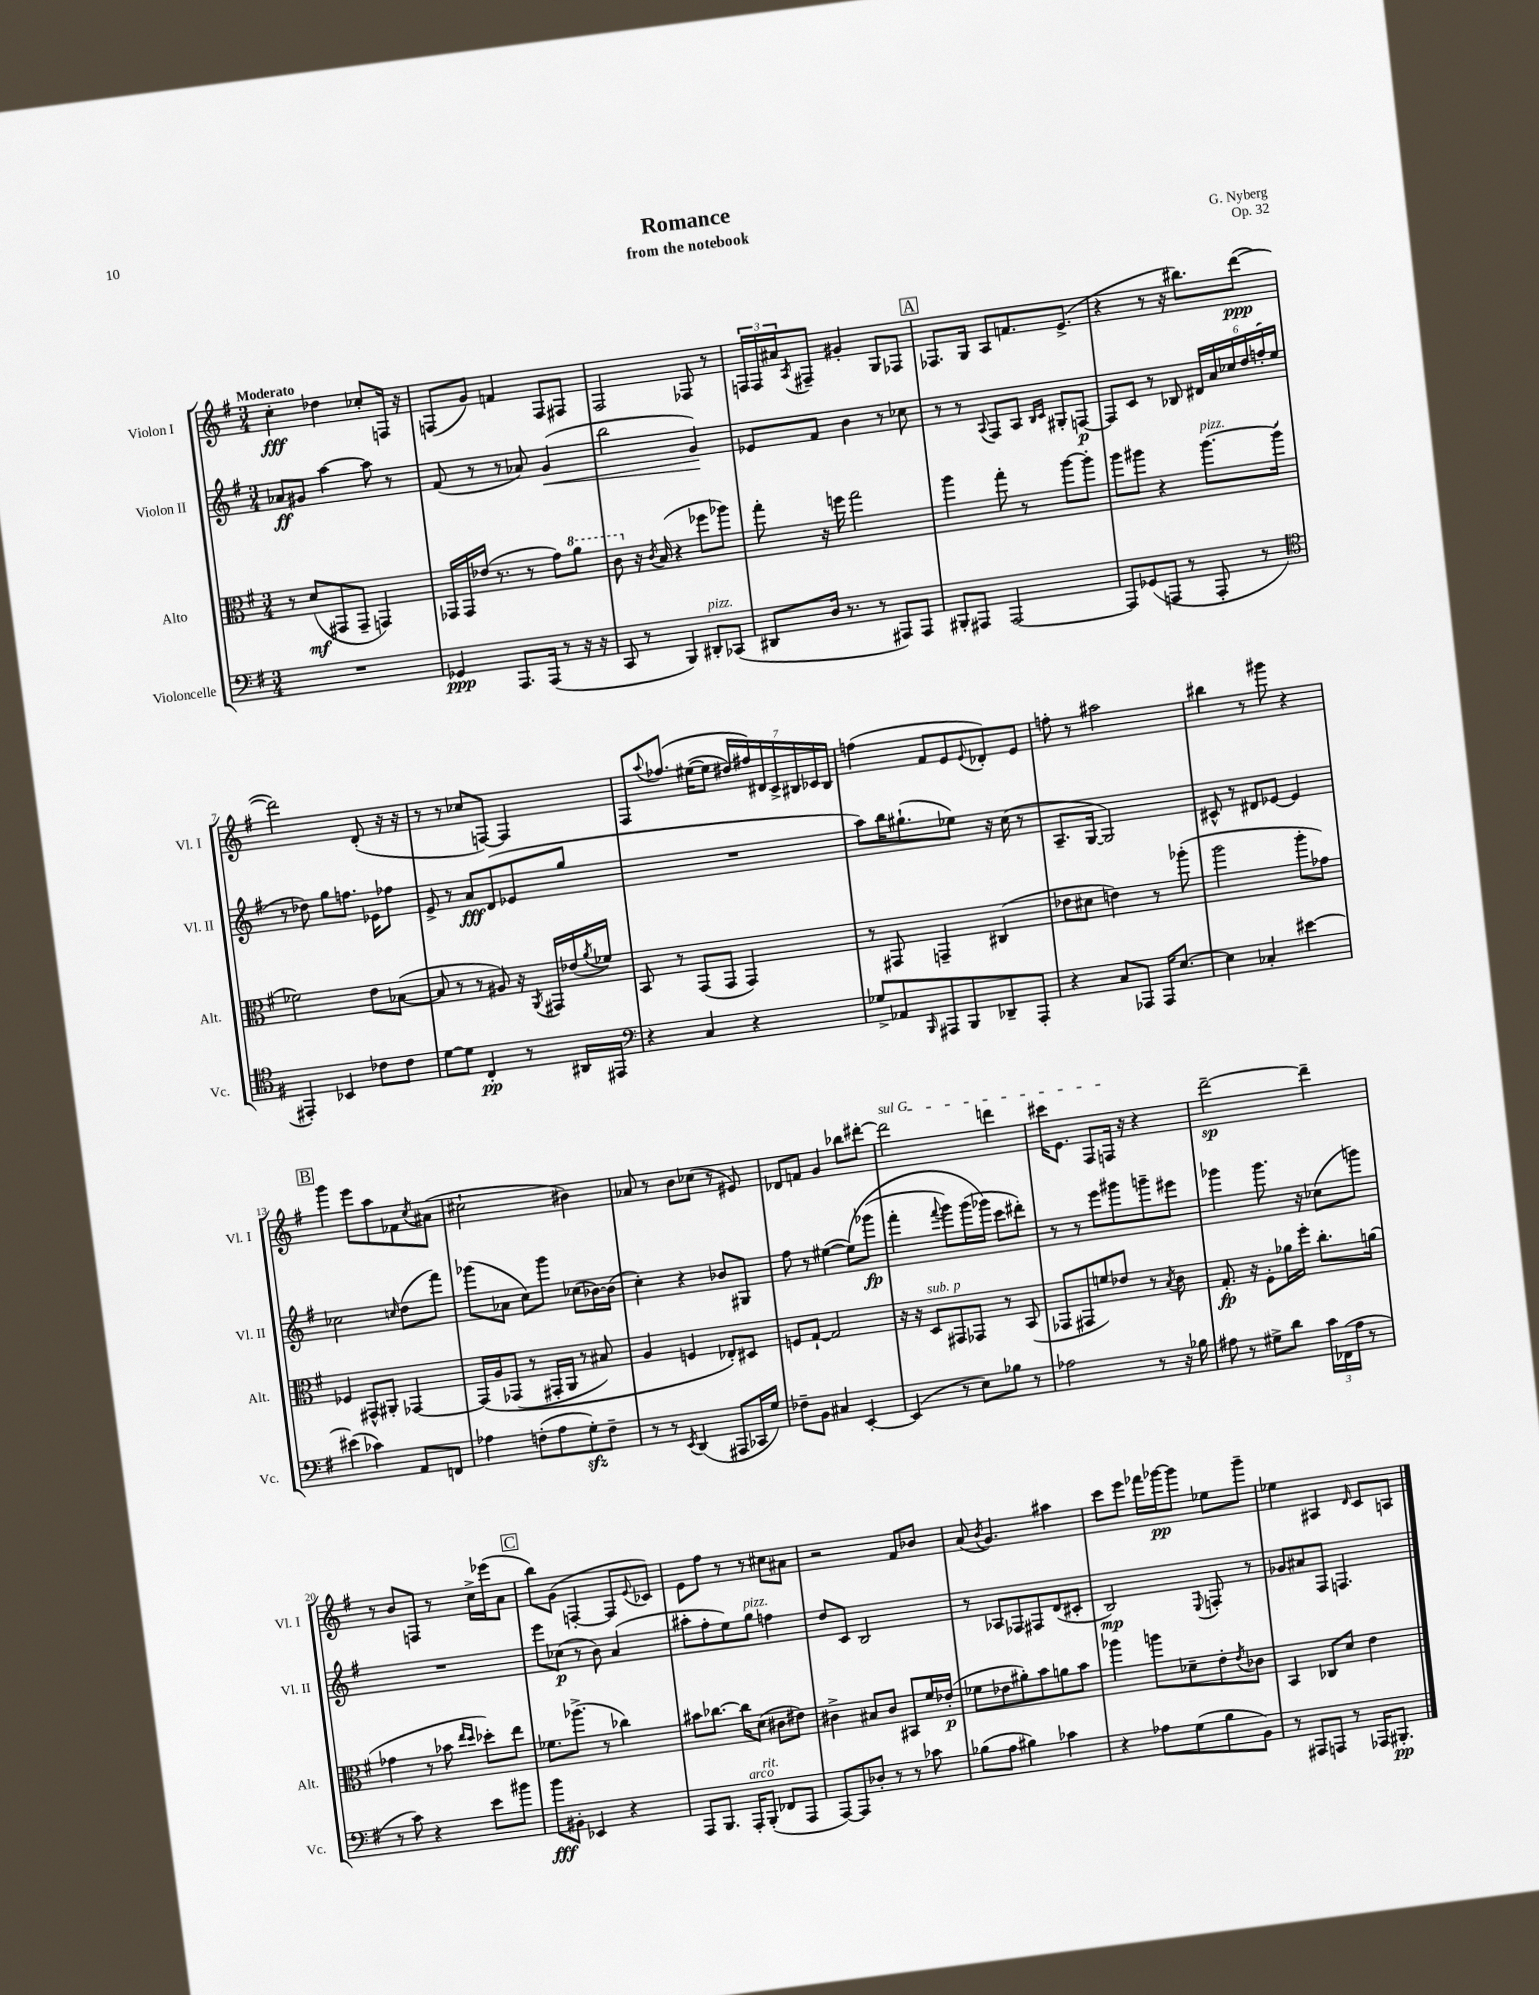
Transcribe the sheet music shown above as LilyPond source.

\header { title = "Romance" composer = "G. Nyberg" subtitle = "from the notebook" opus = "Op. 32" }
<<
\new StaffGroup <<
\new Staff = "s0" \with { instrumentName = "Violon I" shortInstrumentName = "Vl. I" } {
    \clef treble \key g \major \numericTimeSignature \time 3/4 \tempo "Moderato"
    c''4-.\fff des''4 ces''8-. f16 r16 |
    f8( g'8) f'4 f8 fis8 |
    fis2 fes8 r8 |
    \tuplet 3/2 { f16 f16 ais'16 } \acciaccatura { a8 } fis8-- gis'4-. g8 fes8 |
    \mark \markup { \box "A" } fes8. g16 a8 f'8. e'8.->( |
    r4 r8 r16 bis''8.) d'''8~\ppp( |
    d'''2) d'8-.( r16 r16 |
    r8 r8 ces''8 f8~) f4 |
    fis8 \appoggiatura { a''8 } fes''8.\( eis''16~( eis''8 \tuplet 7/4 { dis''16) fis''16\) dis'16 c'16-> bis16 ces'16 bis16 } |
    f''4( fis'8 e'8 \appoggiatura { e'8 } des'8-.) e'8 |
    f''8-. r8 ais''2 |
    bis''4 r8 gis'''8 r4 |
    \mark \markup { \box "B" } g'''4 e'''8 a''8 fes'8 \acciaccatura { c''8 } ais'8( |
    cis''2-! bis'4) |
    aes'8 r8 b'8 ces''8( r8 eis'8) |
    des'8 f'8 g'4 bes''8 dis'''8~-. |
    \once \override TextSpanner.bound-details.left.text = \markup { \italic "sul G" } dis'''2\startTextSpan d'''4 |
    cis'''16 e'8. fis8 f16\stopTextSpan r16 r4 |
    d'''2~--\sp d'''4-- |
    r8 b'8 f8 r8 c''16-> ees'''16( a'8 |
    \mark \markup { \box "C" } b''8) g'8( f4~-. f8 \appoggiatura { e'8 } ces'8) |
    e'8 fis''8 r8 r8 cis''8 ais'8 |
    r2 fis'8 bes'8 |
    a'8( \acciaccatura { b'8 } g'4.) ais''4 |
    c'''8 e'''8 fes'''16 ges'''16~\pp ges'''8 ees''8 ges'''8-- |
    ees''4 ais4 \grace { d'16 } c'8 a8 \bar "|." |
}
\new Staff = "s1" \with { instrumentName = "Violon II" shortInstrumentName = "Vl. II" } {
    \clef treble \key g \major \numericTimeSignature \time 3/4
    aes'8\ff gis'8 a''4~ a''8 r8 |
    fis'8( r8 r8 aes'8) g'4\<( |
    b''2 g'4\!) |
    ees'8 fis'8 b'4 r8 ces''8 |
    \mark \markup { \box "A" } r8 r8 \appoggiatura { a8 } fis8 a8 \grace { b16 c'16 } gis8-. f8~\p |
    f8 c'8 r8 bes8 \tuplet 6/4 { dis'16 a'16 ces''16 d''16 f''16-.( e''16 } |
    r8 des''8) g''8 f''8. ees'16 fes''8 |
    e'8-> r8 a'8\fff d'8( ees'8 g''8 |
    R2. |
    a''8) b''16 gis''8.-!( ees''8) r16 c''16( r8 |
    a8.-- g16~ g2) |
    cis'8-^ r8 dis'8 ees'8~ ees'4 |
    \mark \markup { \box "B" } ces''2 \grace { c''16 } d''8( fis'''8) |
    ges'''8( aes'8 c''8) ges'''8 ces''8( bes'16~) bes'16( |
    c''4-.) r4 bes'8 gis8 |
    fis''8 r8 eis''4~( eis''8)\( ges'''8\fp( |
    fis'''4-. \appoggiatura { fis'''8 } g'''8) g'''16( ges'''16\) c'''8 dis'''8-.) |
    r8 r8 e'''8 gis'''8 g'''8-- eis'''8 |
    ges'''4 ges'''8. r16 ces''8( g'''8) |
    R2. |
    \mark \markup { \box "C" } e'''8 ces''8\p( r8 b'8) a'4( |
    ais''8-. fis''8-. e''8) g''8^\markup { \italic "pizz." } f''4 |
    d''8 c'8 b2 |
    r8 aes8 fes8 fis8 d'8( cis'8-. |
    b2\mp) \appoggiatura { e8 } f8-. r8 |
    ges'8 ais'8 fis8 f4. \bar "|." |
}
\new Staff = "s2" \with { instrumentName = "Alto" shortInstrumentName = "Alt." } {
    \clef alto \key g \major \numericTimeSignature \time 3/4
    r8 d'8\mf( gis,8 gis,8-- g,4) |
    ges,16 ges,16 ees'16( r8. r8 g'8) \ottava #1 a''8 |
    c''8 \ottava #0 r16 \acciaccatura { c'8 } b16( r4 fes''8 aes''8) |
    g''8-. r16 f''16 g''2 |
    \mark \markup { \box "A" } a''4 g''8-. r8 a''8~ a''8-. |
    a''8 ais''8 r4 ais''8.~^\markup { \italic "pizz." } ais''16-.( |
    fes'2) e'8 bes8~( |
    bes8 r8 r8 ais8) r16 \acciaccatura { a,8 } gis,16 ees'16( \acciaccatura { a'8 } fes'16) |
    b,8 r8 g,8( g,8 g,4) |
    r8 gis,8 g,4-- cis4( |
    ees'8 dis'8 e'4) r8 aes''8-.( |
    a''2 a''8-. ges'8) |
    \mark \markup { \box "B" } fes4 gis,8-^ ais,8-. ges,4~ |
    ges,16\( a16 ges,8( r8 gis,16-. a,16 r8 bis8) |
    a4 f4 ees8-.\) dis8 |
    f8 g8~-! g2 |
    r16 r16 d8^\markup { \italic "sub. p" } gis,8 ges,8 r8 b,8( |
    ges,8 gis,8 f'8) ees'8 r8 \acciaccatura { b8 } c'8 |
    g8.-.\fp r16 fis8-. aes'16 fis''16-. c''8.-. a'16( |
    ges'4 r8 bes'8 \grace { e''16 d''16 } des''8-.) e''8 |
    \mark \markup { \box "C" } fes'8. aes''8.->( r8 ces''4) |
    bis'8 ces''8.~ ces''16 d'8( cis'8 eis'8) |
    cis'4-> bis8 cis'8 bis,8 fis'16 ees'16-.\p( |
    fes'8 ees'8 ais'8-.) b'8 a'8 b'8 |
    aes''4 a''8 des'8-- e'8-. \acciaccatura { e'8 } ces'8 |
    b,4 ces8 d'8 e'4 \bar "|." |
}
\new Staff = "s3" \with { instrumentName = "Violoncelle" shortInstrumentName = "Vc." } {
    \clef bass \key g \major \numericTimeSignature \time 3/4
    R2. |
    ges,4\ppp a,,8. a,,16( r8 r16 r16 |
    c,8 r8 b,,4) dis,8-.^\markup { \italic "pizz." } ces,8( |
    dis,8 d16 r8. r8 ais,,8) ais,,8 |
    \mark \markup { \box "A" } bis,,8-. ais,,8 ais,,2~ |
    ais,,8 ges,8( a,,8 r8 a,,8-. r8 |
    \clef tenor eis,4-.) bes,4 ces'8 ces'8 |
    d'8~ d'8 c4-.\pp r8 ais,16 eis,16 |
    \clef bass r4 c4 r4 |
    ges8-> aes,8 \grace { b,,16 } ais,,8 b,,8 des,8-- ais,,8-. |
    r4 c8 aes,,8 aes,,16 e8.~ |
    e4 ces4-. eis'4~ |
    \mark \markup { \box "B" } eis'4( ces'4) a,8 f,8 |
    aes4 f8-.( aes8 g8-.\sfz) f8-- |
    r8 r8 \acciaccatura { e,8 } d,4( ais,,8 ces,16 g16) |
    fes8-- b,8 cis4 e,4~-. |
    e,4( r8 e8) bes8 r8 |
    aes2 r8 r16 bes16 |
    ais8 r8 gis8-> d'8 \tuplet 3/2 { c'16 fes,16( ais16 } r8 |
    r8 c'8) r4 e'8 bis'8 |
    \mark \markup { \box "C" } b'8\fff bis,8-. ees,4 r4 |
    a,,8 b,,8. a,,16-.^\markup { \italic "arco" } b,,8-.^\markup { \italic "rit." }( fes,8 a,,8 |
    a,,8~) a,,8 des8-. r8 r8 ces'8 |
    bes8( a8 bis4) ces'4 |
    r4 aes8 g8( b8 b,8) |
    r8 ais,,8 a,,8 r8 aes,,16 bis,,8.-.\pp \bar "|." |
}
>>
>>
